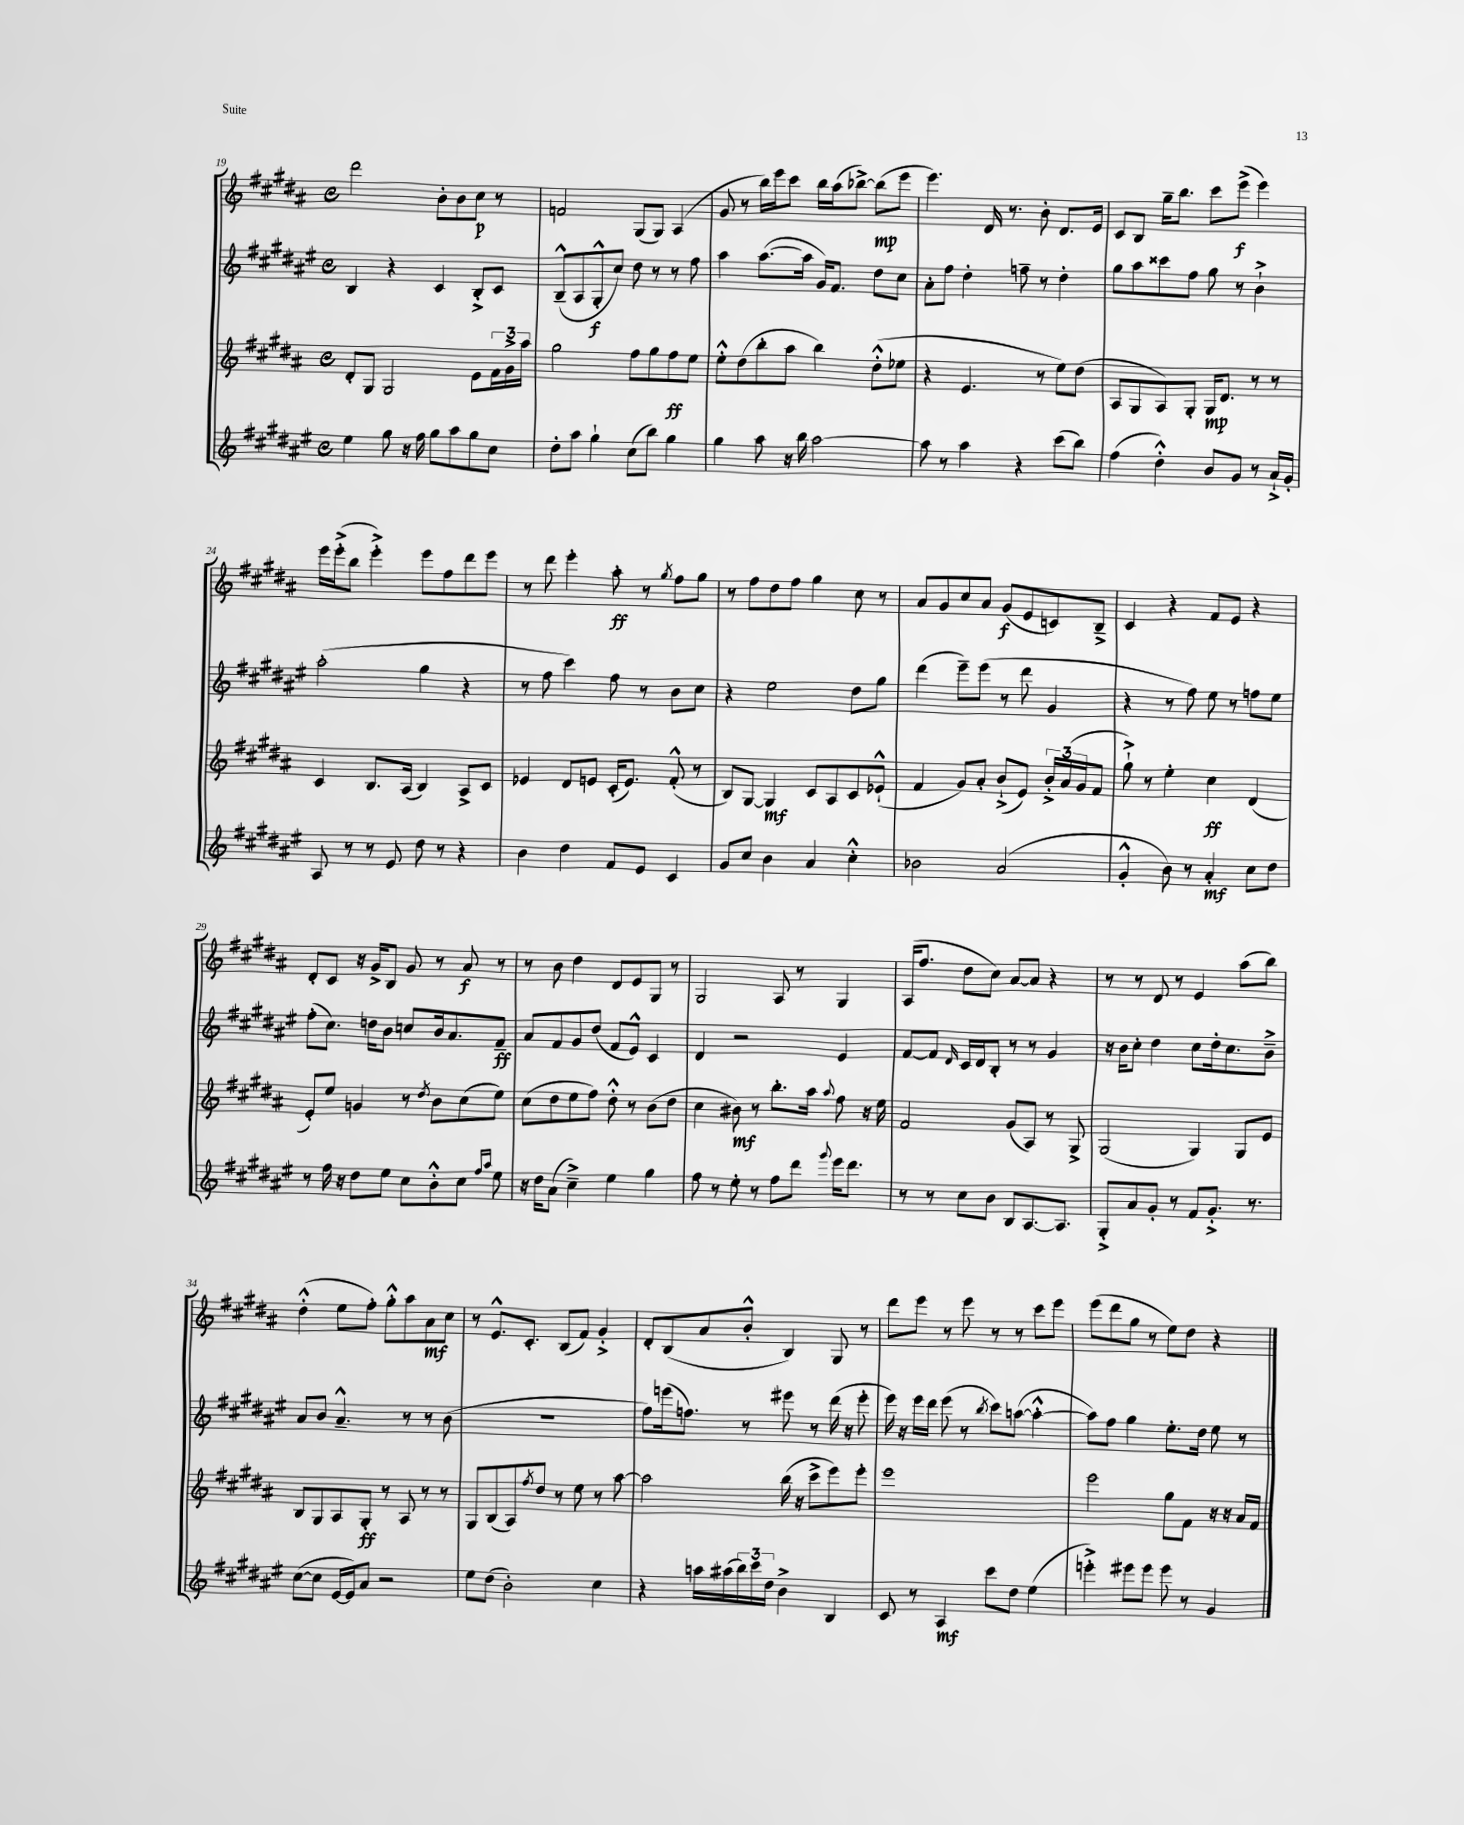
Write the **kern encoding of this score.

**kern	**kern	**kern	**kern
*staff4	*staff3	*staff2	*staff1
*clefG2	*clefG2	*clefG2	*clefG2
*k[f#c#g#d#a#e#]	*k[f#c#g#d#a#]	*k[f#c#g#d#a#e#]	*k[f#c#g#d#a#]
*M4/4	*M4/4	*M4/4	*M4/4
*met(c)	*met(c)	*met(c)	*met(c)
4ee#	8d#'	4B	2ddd#
.	8G#	.	.
8gg#	2G#	4r	.
16r	.	.	.
16ff#	.	.	.
8gg#	.	4c#	8b'
8aa#	.	.	8b
8gg#	8e	8B'^	8cc#
8cc#	24f#	8c#	8r
.	24g#^	.	.
.	24aa#	.	.
=	=	=	=
8dd#'	2gg#	(8B~^^	2f
8aa#	.	8A#	.
4gg#`	.	8G#'^^	.
.	.	8cc#)	.
(8cc#	8ff#	8dd#	(8G#
8bb)	8gg#	8r	8G#)
4gg#	8ff#	8r	(4A#
.	8ee	8ff#	.
=	=	=	=
4gg#	8ee'^^	4aa#	8g#
.	(8dd#	.	8r
8aa#	8bb'	([8.aa#	16bb)
.	.	.	16eee
16r	8aa#	.	8ccc#
16bb	.	16aa#]	.
[2aa#	4bb)	16g#)	16bb
.	.	8.f#	(16aa#
.	.	.	[8bb-^)
.	(8dd#'^^	8dd#	(8bb-]
.	8ee-	8cc#	8eee
=	=	=	=
8aa#]	4r	8a#'	4.eee)
8r	.	8ff#	.
4aa#	4.e	4dd#'	.
.	.	.	16d#
.	.	.	8.r
4r	.	8ff~	.
.	8r	8r	8b'
(8ccc#	8ee)	4dd#'	8.d#
8bb)	(8dd#	.	.
.	.	.	16e
=	=	=	=
(4ff#	8A#	8gg#	8c#
.	8G#	8aa#	8B
4dd#'^^)	8A#)	8ccc##	16gg#~
.	.	.	8.bb
.	8G#'	8ff#	.
8b	16G#	8gg#	8ccc#
.	8.d#	.	.
8g#	.	8r	(8eee^
8r	8r	4b`^	4eee)
16a#`^	8r	.	.
16g#'	.	.	.
=	=	=	=
8A#	4c#	(2aa#'	16eee
.	.	.	(16eee'^
8r	.	.	8bb
8r	8.B	.	4eee'^)
8e#	.	.	.
.	(16A#	.	.
8dd#	4B)	4gg#	8eee
8r	.	.	8ff#
4r	8A#^	4r	8ddd#
.	8c#	.	8eee
=	=	=	=
4b	4e-	8r	8r
.	.	8ff#	8ddd#
4dd#	8d#	4ccc#)	4eee'
.	8e	.	.
8f#	(16c#'	8ff#	8aa#'
.	8.e)	.	.
8e#	.	8r	8r
.	.	.	8qgg#
4c#	(8f#'^^	8b	8ff#
.	8r	8cc#	8gg#
=	=	=	=
8g#	8B)	4r	8r
8cc#	[8G#	.	8ff#
4b	4G#]	2ee#	8dd#
.	.	.	8ff#
4a#	8c#	.	4gg#
.	8A#	.	.
4cc#'^^	8c#	8dd#	8cc#
.	(8e-`^^	8gg#	8r
=	=	=	=
2b-	4f#	(4ddd#	8a#
.	.	.	8g#
.	8g#)	8eee#~)	8cc#
.	8a#'	(8eee#	8a#
(2a#	(8b`^	8r	(8g#
.	8e)	8ddd#	8e
.	24b'^	4g#	8c)
.	(24a#	.	.
.	24g#	.	.
.	8f#	.	8B~^
=	=	=	=
4g#'^^	8gg#`^)	4r	4c#
.	8r	.	.
8b)	4ee'	8r	4r
8r	.	8ff#)	.
4a#'	4cc#	8ee#	8f#
.	.	8r	8e
8cc#	(4d#	8ff	4r
8dd#	.	8ee#	.
=	=	=	=
8r	8e')	(8ff#'	8d#'
16ff#	8ee	8.cc#)	8c#
16r	.	.	.
8dd#	4g	.	16r
.	.	16dd	16g#^
8ee#	.	8b	8B
8cc#	8r	8cc	8g#
.	8qdd#	.	.
8b'^^	8b	16b	8r
.	.	8.a#	.
8cc#	(8cc#	.	8a#
16qqff#	.	.	.
16qqaa#	.	.	.
8ee#	8ee)	8f#~	8r
=	=	=	=
16r	(8cc#	8a#	8r
16dd#	.	.	.
(8a#	8dd#	8f#	8b
4cc#~^)	8ee	8g#	4dd#
.	8ff#)	(8dd#	.
4ee#	8dd#'^^	8f#	8d#
.	8r	8e#^^)	8e
4gg#	(8b	4c#	8G#
.	8dd#	.	8r
=	=	=	=
8ff#	4cc#	4d#	2G#
8r	.	.	.
8ee#'	8b#)	2r	.
8r	8r	.	.
8ff#	8.bb'	.	8A#
8ddd#	.	.	8r
.	16aa#	.	.
8qqggg#	8qqaa#	.	.
16eee#	8ff#	4e#	4G#
8.ddd#	.	.	.
.	16r	.	.
.	16ee	.	.
=	=	=	=
8r	2f#	[8f#	(16A#
.	.	.	8.ff#
8r	.	8f#]	.
.	.	16qqd#	.
8cc#	.	16c#	8dd#
.	.	16d#	.
8b	.	8B'	8cc#)
8B	(8g#	8r	[8a#
[8.A#	8A#)	8r	8a#]
.	8r	4g#	4r
8.A#]	.	.	.
.	8G#^	.	.
=	=	=	=
8G#'^	(2G#	16r	8r
.	.	16b	.
8a#	.	8cc#'	8r
8g#'	.	4dd#	8d#
8r	.	.	8r
8f#	4G#)	8cc#	4e
8.g#'^	.	16dd#'	.
.	.	8.cc#	.
.	8G#	.	(8aa#
8.r	.	.	.
.	8e	8b~^	8bb)
=	=	=	=
([8cc#	8B	8a#	(4dd#'^^
8cc#]	8G#	8b	.
[16e#	8A#	4.a#~^^	8ee
16e#])	.	.	.
8a#	8G#'	.	8ff#')
2r	8r	.	8gg#'^^
.	8A#	8r	8aa#
.	8r	8r	8a#
.	8r	(8b	8cc#
=	=	=	=
8ee#	8G#	1r	8r
(8dd#	(8B	.	8.e^^
2b')	8A#)	.	.
.	.	.	8.c#'
.	8qff#	.	.
.	8dd#	.	.
.	8r	.	(8B
.	8ee	.	8f#)
4cc#	8r	.	4g#'^
.	[8aa#	.	.
=	=	=	=
4r	2aa#]	8ff#)	8d#'
.	.	(16eee	(8B
.	.	8.ff)	.
16aa	.	.	8a#
(16aa#	.	.	.
24bb)	.	8r	8b'^^
24ccc#	.	.	.
24dd#	.	.	.
4b^	(16bb	8eee#	4B)
.	16r	.	.
.	8ccc#^	8r	.
4B	8eee)	(16ddd#	8G#
.	.	16r	.
.	8eee'	8eee#'	8r
=	=	=	=
8c#	1eee	16eee#)	8ddd#
.	.	16r	.
8r	.	16eee#	8eee
.	.	16ddd#	.
4A#	.	(8eee#	8r
.	.	8r	8eee
.	.	8qbb	.
8ccc#	.	8ccc#)	8r
8dd#	.	([8aa	8r
(4ee#	.	4aa'^^_	8ccc#
.	.	.	8eee
=	=	=	=
4eee'^)	2eee	8aa])	(8eee
.	.	8ff#	8ddd#
8eee#	.	4gg#	8gg#
8eee#	.	.	8r
8eee#	8gg#	8.ee#'	8ee)
8r	8f#	.	8dd#
.	.	16dd#	.
4g#	16r	8ee#	4r
.	16r	.	.
.	16a#	8r	.
.	16f#	.	.
==	==	==	==
*-	*-	*-	*-
